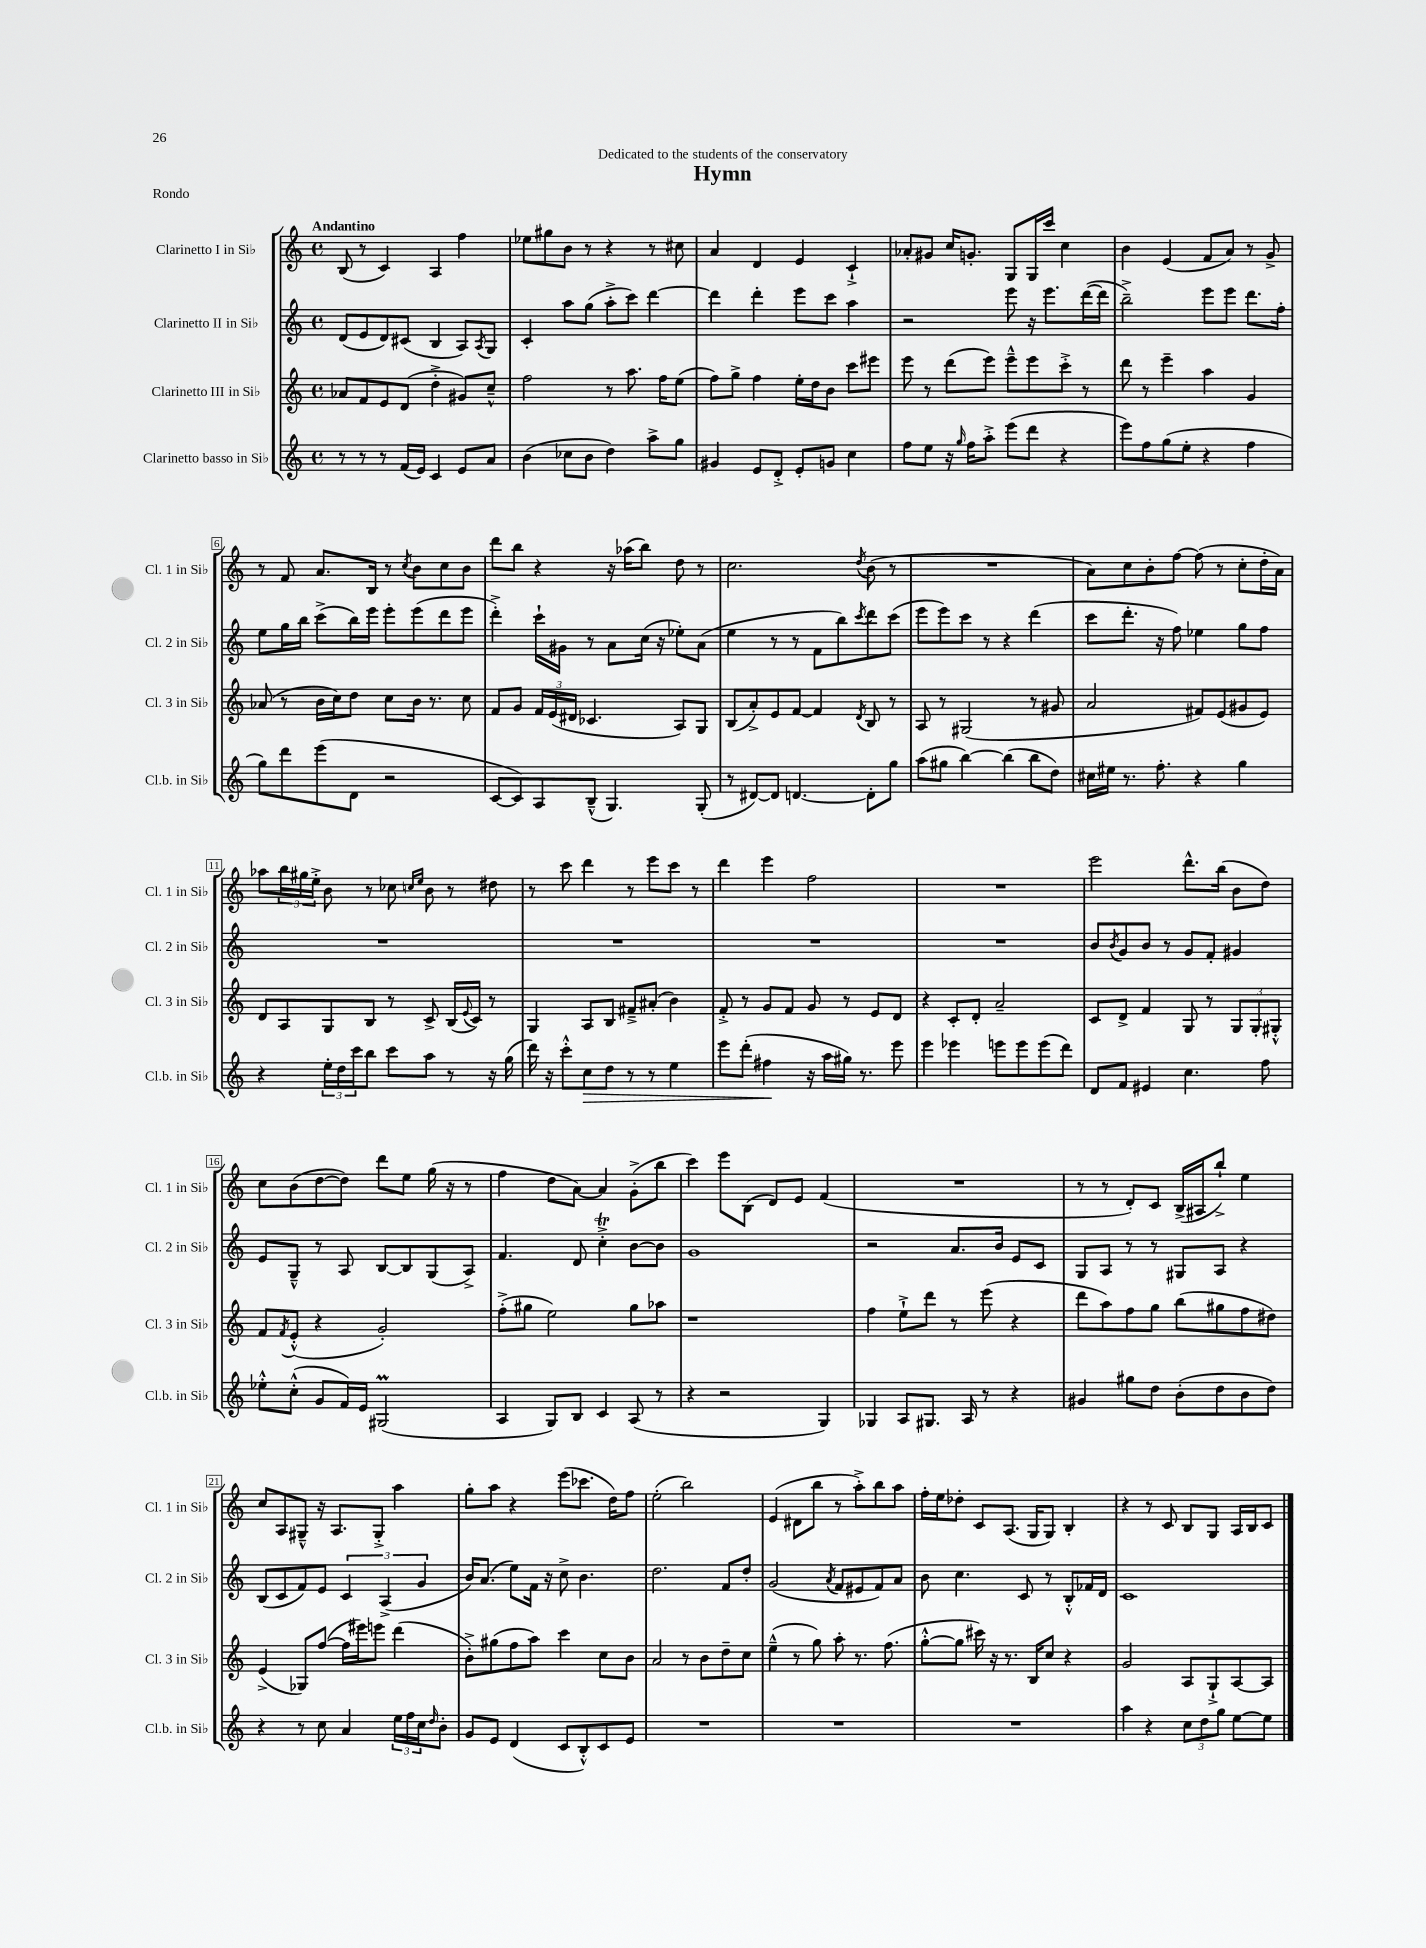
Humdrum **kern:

**kern	**dynam	**kern	**kern	**kern
*part4	*part4	*part3	*part2	*part1
*staff4	*staff4	*staff3	*staff2	*staff1
*I"Clarinetto basso in Si♭	*	*I"Clarinetto III in Si♭	*I"Clarinetto II in Si♭	*I"Clarinetto I in Si♭
*I'Cl.b. in Si♭	*	*I'Cl. 3 in Si♭	*I'Cl. 2 in Si♭	*I'Cl. 1 in Si♭
*clefG2	*	*clefG2	*clefG2	*clefG2
*k[]	*	*k[]	*k[]	*k[]
*M4/4	*	*M4/4	*M4/4	*M4/4
*met(c)	*	*met(c)	*met(c)	*met(c)
=1	=1	=1	=1	=1
!	!	!	!	!LO:TX:a:B:t=Andantino
8r	.	8a-X/L	(8d/L	(8B/
8r	.	8f/	8e/	8r
8r	.	8e/	8d/)	4c/)
(16f/LL	.	(8d/J	(8c#X/J	.
16e/JJ)	.	.	.	.
4c/	.	4dd'^\	4B/	4A/
8e/L	.	8g#X/L)	8A/L)	4ff\
.	.	.	8qA/	.
8a/J	.	8cc~^^/J	8G/J	.
=2	=2	=2	=2	=2
(4b\	.	2ff\	4c'/	8ee-X\L
.	.	.	.	8gg#X\
8cc-X\L	.	.	8aa\L	8b\J
8b\J	.	.	(8gg\J	8r
4dd\)	.	8r	8aa'^\L	4r
.	.	8.aa\	8ccc\J)	.
8aa^\L	.	.	[4ddd\	8r
.	.	16ff\KL	.	.
8gg\J	.	(8ee\J	.	8cc#X\
=3	=3	=3	=3	=3
4g#X/	.	8ff\L)	4ddd\]	4a/
.	.	8gg^\J	.	.
8e/L	.	4ff\	4ddd'\	4d/
8d'^/J	.	.	.	.
8e'/L	.	16ee'\LL	8eee\L	4e/
.	.	16dd\J	.	.
8gn/J	.	8b\J	8ccc\J	.
4cc\	.	8ccc\L	4aa\	4c`^/
.	.	8eee#X\J	.	.
=4	=4	=4	=4	=4
8ff\L	.	8eee\	2r	8a-X'/L
8ee\J	.	8r	.	8g#X/J
16r	.	(8ddd\L	.	16cc/KL
16qqgg/	.	.	.	.
16ff\KL	.	.	.	8.gn'/J
8aa'^\J	.	8eee\J)	.	.
(8eee\L	.	8eee~^^\L	8eee\	8G/L
8ddd\J	.	8eee\	16r	16G/L
.	.	.	8.eee\L	16ccc/JJ
4r	.	8ccc'^\J	.	4cc\
.	.	8r	([16ddd\L	.
.	.	.	16ddd\JJ]	.
=5	=5	=5	=5	=5
8eee\L)	.	8ddd\	2bb~^\)	4b\
8ff\	.	8r	.	.
(8gg\	.	4eee~\	.	(4e/
8ee'\J	.	.	.	.
4r	.	4aa\	8eee\L	8f/L
.	.	.	8eee\J	8a/J)
4ff\	.	4g/	8.ddd\L	8r
.	.	.	.	8g^/
.	.	.	16ff'\Jk	.
!!LO:LB:g=z
=6	=6	=6	=6	=6
8gg\L)	.	(8a-X/	8ee\L	8r
8ddd\	.	8r	16gg\L	8f/
.	.	.	16bb\JJ	.
(8eee\	.	16b\LL	(8ccc^\L	8.a/L
.	.	16cc\J)	.	.
8d\J	.	8dd\J	16bb\L)	.
.	.	.	16eee\JJ	16B/Jk
2r	.	8cc\L	8eee'\L	8r
.	.	.	.	8qcc/
.	.	16b\Jk	(8eee\	8b\L
.	.	8.r	.	.
.	.	.	8ddd\	8cc\
.	.	8cc\	8eee\J	8b\J
=7	=7	=7	=7	=7
[8c/L	.	8f/L	4ddd'^\)	8ddd\L
8c/])	.	8g/J	.	8bb\J
8A/	.	24f/LL	16ccc`\LL	4r
.	.	(24e/	.	.
.	.	.	16g#X\JJ	.
.	.	24d#X/JJ	.	.
(8B~^^/J	.	4.c-X/	8r	.
4.G/)	.	.	8a\L	16r
.	.	.	.	(16aa-X\KL
.	.	.	(16cc\Jk	8bb\J)
.	.	.	16r	.
.	.	8A/L)	8ee-X'\L)	8dd\
(8G'/	.	8G/J	(8a\J	8r
=8	=8	=8	=8	=8
8r	.	(8B/L	4ee\	2.cc\
[8d#X/L)	.	8a'^/)	.	.
8d#/J]	.	8e/	8r	.
[4.dn/	.	[8f/J	8r	.
.	.	4f/]	8f\L	.
.	.	.	8bb\)	.
.	.	8qd/	8qccc/	8qdd/
8d'\L]	.	8B/	8ddd\	(8b\
8gg\J	.	8r	(8ccc\J	8r
=9	=9	=9	=9	=9
(8aa\L	.	8A/	8eee\L	1r
8gg#X\J	.	8r	8eee\)	.
[4bb\)	.	(2G#X/	8ccc\J	.
.	.	.	8r	.
(4bb\]	.	.	4r	.
8bb\L	.	8r	(4ddd\	.
8dd\J)	.	8g#X/	.	.
=10	=10	=10	=10	=10
16cc#X\LL	.	2a/	8ccc\L	8a\L)
16ee#X\JJ	.	.	.	.
8.r	.	.	8.ddd'\J	8cc\
.	.	.	.	8b'\
8.ff'\	.	.	16r	.
.	.	.	8ff\)	[8ff\J
4r	.	8f#X/L)	4ee-X\	(8ff\]
.	.	(8e/	.	8r
4gg\	.	8g#X/	8gg\L	8cc'\L
.	.	8e/J)	8ff\J	16dd'\L
.	.	.	.	16a\JJ)
!!LO:LB:g=z
=11	=11	=11	=11	=11
4r	.	8d/L	1r	8aa-X\L
.	.	8A/	.	24bb\L
.	.	.	.	24gg#X\
.	.	.	.	24ee'^\JJ
24ee'\LL	.	8G/	.	8b\
24dd\	.	.	.	.
24ccc\J	.	.	.	.
8bb\J	.	8B/J	.	8r
8ccc\L	.	8r	.	8cc-X\
.	.	.	.	16qqccn/LL
.	.	.	.	16qqee/JJ
8aa\J	.	8c^/	.	8b\
8r	.	(16B/LL	.	8r
.	.	8qqe/	.	.
.	.	16c/JJ)	.	.
16r	.	8r	.	8dd#X\
(16gg\	.	.	.	.
=12	=12	=12	=12	=12
16ddd\)	.	4G/	1r	8r
16r	.	.	.	.
8ccc'^^\L	.	.	.	8ccc\
!	!LO:HP:b	!	!	!
8cc\	>	8A/L	.	4ddd\
8dd\J	.	8B/J	.	.
8r	.	8f#X~^/L	.	8r
8r	.	(8a#X'/J	.	8eee\L
4ee\	.	4b\)	.	8ccc\J
.	.	.	.	8r
=13	=13	=13	=13	=13
8eee\L	.	8f'^/	1r	4ddd\
(8ddd'\J	.	8r	.	.
4ff#X\	.	8g/L	.	4eee\
.	.	8f/J	.	.
16r	]	8g/	.	2ff\
16aa\LL	.	.	.	.
16gg#X\JJ)	.	8r	.	.
8.r	.	.	.	.
.	.	8e/L	.	.
8eee\	.	8d/J	.	.
=14	=14	=14	=14	=14
4eee\	.	4r	1r	1r
4eee-X\	.	8c'/L	.	.
.	.	8d'/J	.	.
8eeen\L	.	2a~/	.	.
8eee\	.	.	.	.
(8eee\	.	.	.	.
8ddd\J)	.	.	.	.
=15	=15	=15	=15	=15
8d/L	.	8c/L	8b/L	2eee\
.	.	.	8qb/	.
8f/J	.	8d^/J	8g/	.
4e#X/	.	4f/	8b/J	.
.	.	.	8r	.
4.cc\	.	8G/	8g/L	8.ddd^^\L
.	.	8r	8f'/J	.
.	.	.	.	(16bb\Jk
.	.	12G/L	4g#X/	8b\L
.	.	12G'/	.	.
8ff\	.	.	.	8dd\J)
.	.	12G#X'^^/J	.	.
!!LO:LB:g=z
=16	=16	=16	=16	=16
8ee-X'^^\L	.	8f/L	8e/L	8cc\L
.	.	8qf/	.	.
(8cc'^^\J	.	(8e'^^/J	8G~^^/J	(8b\
8g/L	.	4r	8r	[8dd\
16f/L)	.	.	8A/	8dd\J])
16e/JJ	.	.	.	.
(2G#Xm/	.	2g'/)	[8B/L	8ddd\L
.	.	.	8B/]	8ee\J
.	.	.	(8G/	(16gg\
.	.	.	.	16r
.	.	.	8A^/J)	8r
=17	=17	=17	=17	=17
4A/	.	(8ff'^\L	4.f/	4ff\
.	.	8gg#X\J	.	.
8G/L)	.	2ee\)	.	8dd\L
8B/J	.	.	8d/	[8a\J)
4c/	.	.	4ccT'^\	4a/]
(8A/	.	8gg#\L	[8b\L	(8g'^\L
8r	.	8aa-X\J	8b\J]	8bb\J
=18	=18	=18	=18	=18
4r	.	1r	1g	4ccc\)
2r	.	.	.	8eee\L
.	.	.	.	(8B\J
.	.	.	.	8d/L)
.	.	.	.	8e/J
4G/)	.	.	.	(4f/
=19	=19	=19	=19	=19
4G-X/	.	4ff\	2r	1r
8A/L	.	8ee`^\L	.	.
8.G#X/J	.	8ddd\J	.	.
.	.	8r	8.a/L	.
16A/	.	.	.	.
8r	.	(8eee\	.	.
.	.	.	16b/Jk	.
4r	.	4r	8e/L	.
.	.	.	8c/J	.
=20	=20	=20	=20	=20
4g#X/	.	8ddd\L	8G/L	8r
.	.	8aa\)	8A/J	8r
8gg#X\L	.	8ff\	8r	8d'/L)
8dd\J	.	8gg\J	8r	8c/J
(8b'\L	.	(8bb\L	8G#X/L	(16B^/LL
.	.	.	.	16A#X/J
8dd\	.	8gg#X\	8A/J	8bb`^/J)
8b\	.	8ff\	4r	4ee\
8dd\J)	.	8dd#X\J)	.	.
!!LO:LB:g=z
=21	=21	=21	=21	=21
4r	.	(4e^/	(8B/L	8cc/L
.	.	.	8c/	8A/
8r	.	8G-X/L)	8f/)	8G#X~^^/J
8cc\	.	([8ff/J	8e/J	16r
.	.	.	.	8.A/L
4a/	.	16ff\LL]	6c/	.
.	.	16eee#X\J)	.	.
.	.	8eeen\J	.	8G#'^/J
.	.	.	(6A^/	.
24ee\LL	.	(4ddd\	.	4aa\
24ff\	.	.	.	.
24cc\J	.	.	6g/	.
16qqdd/	.	.	.	.
8b'\J	.	.	.	.
=22	=22	=22	=22	=22
8g/L	.	8b'^\L)	16b/KL)	8gg'\L
.	.	.	(8.a/J	.
8e/J	.	(8gg#X\	.	8aa\J
(4d/	.	8ff\	8ee\L)	4r
.	.	8aa\J)	16f\Jk	.
.	.	.	16r	.
8c/L	.	4ccc\	8cc^\	(8eee\L
8B'^^/)	.	.	4.b\	8.ccc-X\J
8c/	.	8cc\L	.	.
.	.	.	.	16dd\KL)
8e/J	.	8b\J	.	8ff\J
=23	=23	=23	=23	=23
1r	.	2a/	2.dd\	(2ee'\
.	.	8r	.	2bb\)
.	.	8b\L	.	.
.	.	8dd~\	8f/L	.
.	.	8cc\J	8dd'/J	.
=24	=24	=24	=24	=24
1r	.	(4ee~^^\	(2g/	(4e/
.	.	8r	.	8d#X\L
.	.	8gg\)	.	8bb\J
.	.	.	8qa/	.
.	.	8aa'\	8f/L	8r
.	.	8.r	8e#X/	8aa'^\L)
.	.	.	8f/)	8bb\
.	.	(8.ff\	.	.
.	.	.	8a/J	8aa\J
=25	=25	=25	=25	=25
1r	.	[8gg'^^\L	8b\	16ff'\LL
.	.	.	.	16ee\J
.	.	8gg\J]	4.cc\	8dd-X'\J
.	.	16ccc#X\)	.	8c/L
.	.	16r	.	.
.	.	8.r	.	(8.A/J
.	.	.	8c/	.
.	.	16B/KL	.	16G/KL
.	.	8cc/J	8r	8G/J)
.	.	4r	8B'^^/L	4B'/
.	.	.	16f-X/L	.
.	.	.	16d/JJ	.
=26	=26	=26	=26	=26
4aa\	.	2g/	1c	4r
4r	.	.	.	8r
.	.	.	.	8c/
12cc\L	.	8A/L	.	8B/L
12dd\	.	.	.	.
.	.	8G`^/	.	8G/J
12gg\J	.	.	.	.
[8ee\L	.	[8A/	.	16A/LL
.	.	.	.	16B/J
8ee\J]	.	8A/J]	.	8c/J
==	==	==	==	==
*-	*-	*-	*-	*-
